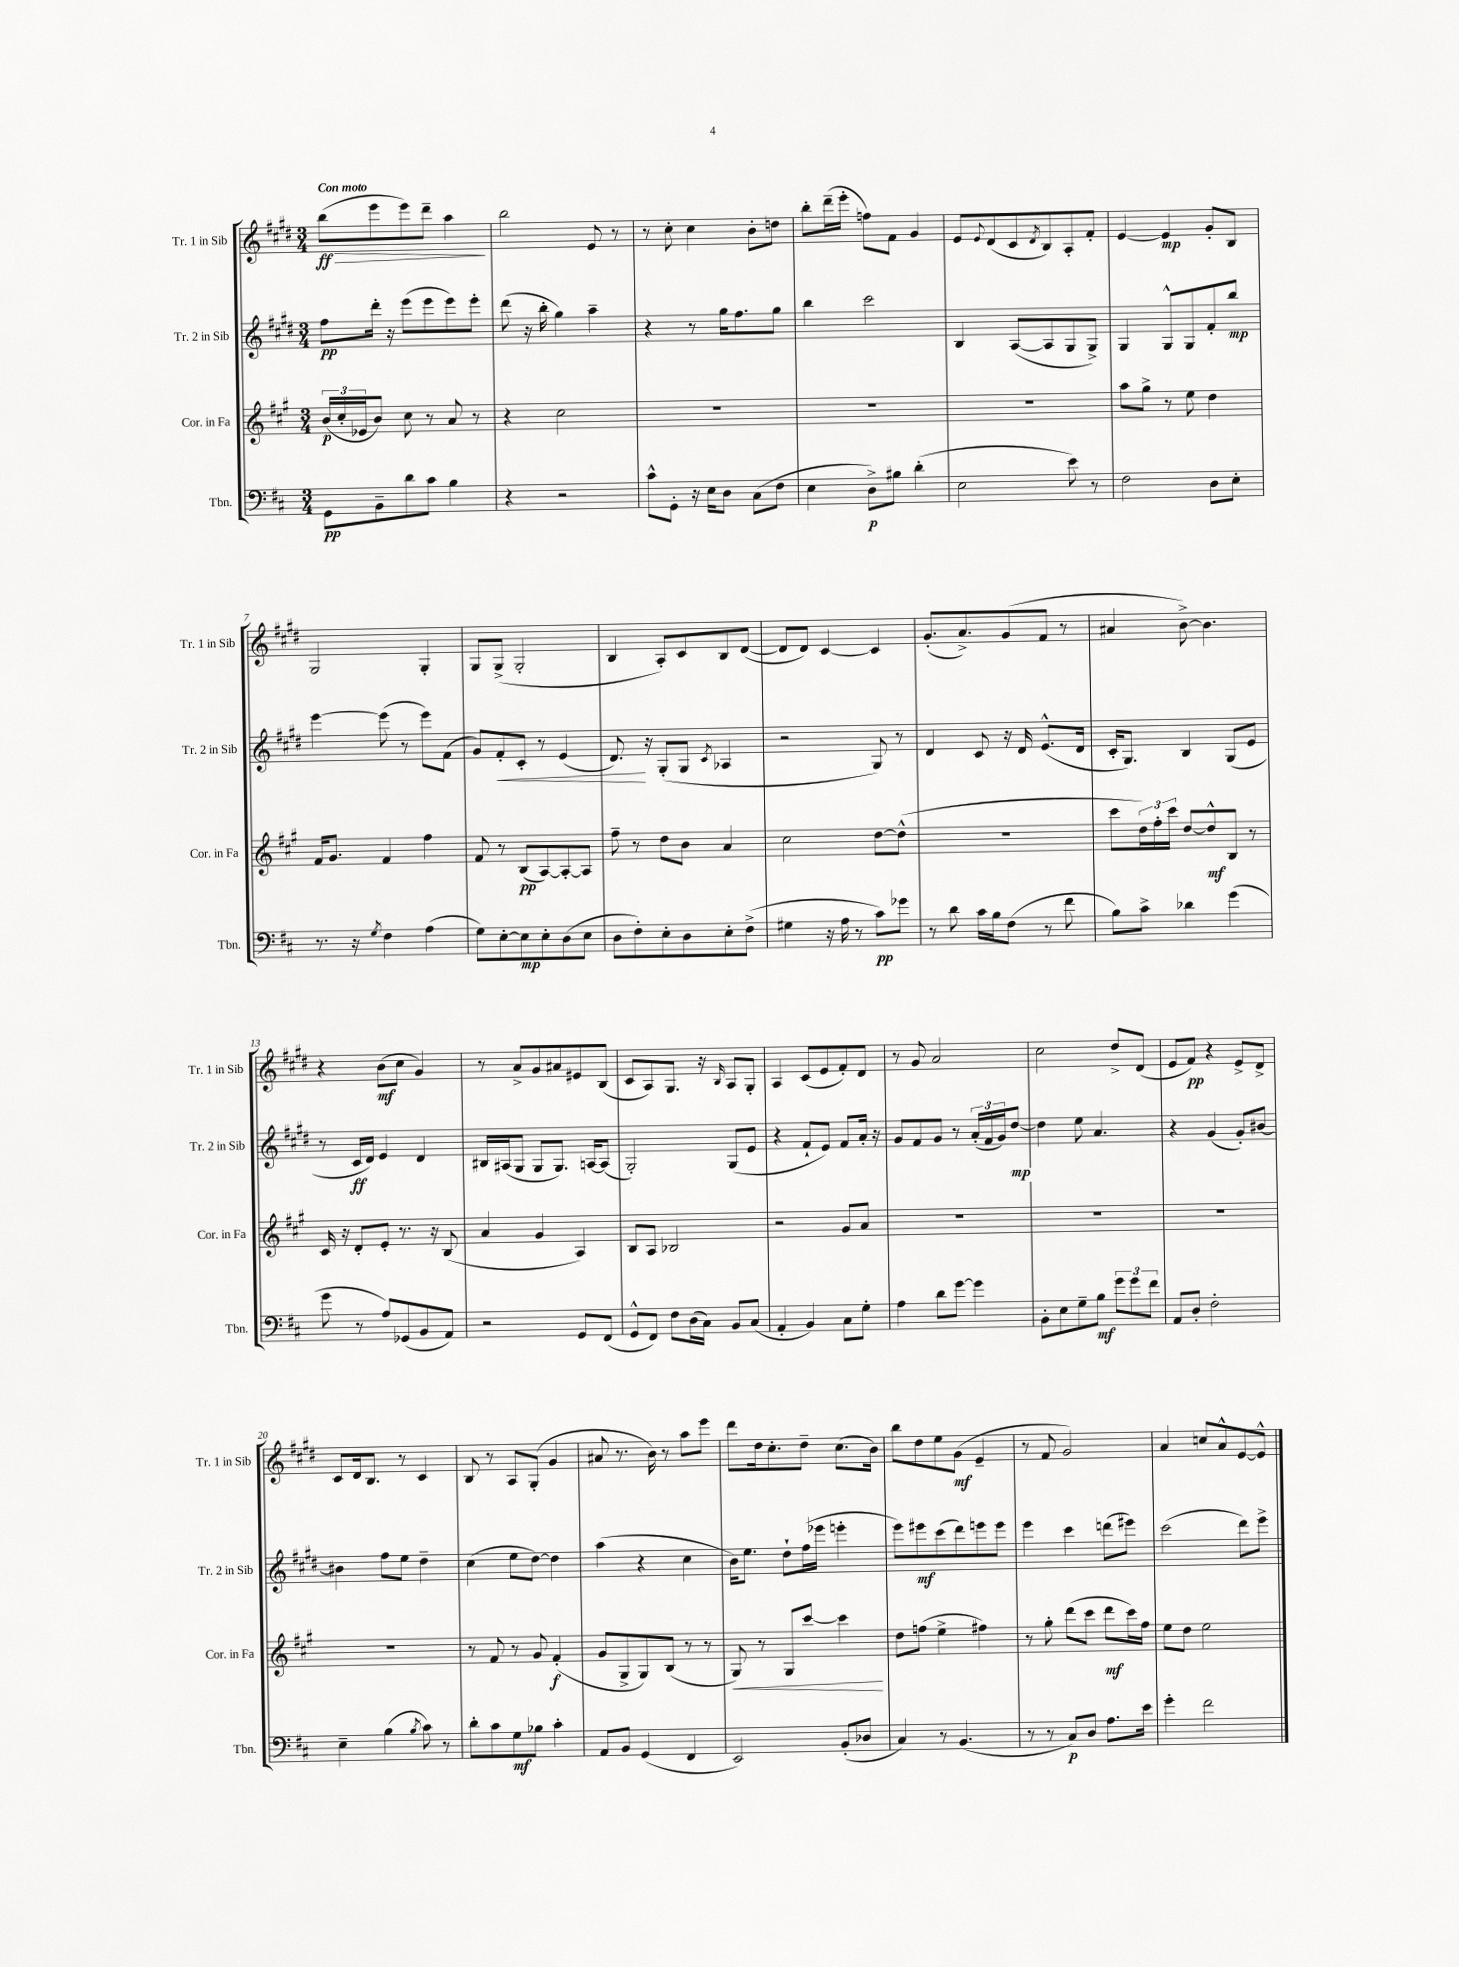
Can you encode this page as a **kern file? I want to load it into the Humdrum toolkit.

**kern	**dynam	**kern	**dynam	**kern	**dynam	**kern	**dynam
*part4	*part4	*part3	*part3	*part2	*part2	*part1	*part1
*staff4	*staff4	*staff3	*staff3	*staff2	*staff2	*staff1	*staff1
*I"Tbn.	*	*I"Cor. in Fa	*	*I"Tr. 2 in Sib	*	*I"Tr. 1 in Sib	*
*I'Tbn.	*	*I'Cor. in Fa	*	*I'Tr. 2 in Sib	*	*I'Tr. 1 in Sib	*
*clefF4	*	*clefG2	*	*clefG2	*	*clefG2	*
*k[f#c#]	*	*k[f#c#g#]	*	*k[f#c#g#d#]	*	*k[f#c#g#d#]	*
*M3/4	*	*M3/4	*	*M3/4	*	*M3/4	*
=1	=1	=1	=1	=1	=1	=1	=1
!	!	!	!	!	!	!LO:TX:a:B:t=Con moto	!
!	!	!	!	!	!	!	!LO:HP:b
8GG\L	pp	(24b/LL	p	8ff#\L	pp	(8bb\L	> ff
.	.	24cc#'/	.	.	.	.	.
.	.	24e-X/J	.	.	.	.	.
8BB~\	.	8b/J)	.	16ddd#'\Jk	.	8eee\	.
.	.	.	.	16r	.	.	.
8d\	.	8cc#\	.	(8eee\L	.	8eee\)	.
8c#\J	.	8r	.	8eee\	.	8ddd#~\J	.
4B\	.	8a/	.	8eee\)	.	4aa\	.
.	.	8r	.	8eee'\J	.	.	.
.	.	.	.	.	.	.	]
=2	=2	=2	=2	=2	=2	=2	=2
4r	.	4r	.	(8ddd#\	.	2bb\	.
.	.	.	.	16r	.	.	.
.	.	.	.	16bb'\	.	.	.
2r	.	2cc#\	.	4gg#\)	.	.	.
.	.	.	.	4aa~\	.	8e/	.
.	.	.	.	.	.	8r	.
=3	=3	=3	=3	=3	=3	=3	=3
8c#^^\L	.	2.r	.	4r	.	8r	.
8GG'\J	.	.	.	.	.	8cc#'\	.
16r	.	.	.	8r	.	4cc#\	.
16E\KL	.	.	.	.	.	.	.
8D\J	.	.	.	16gg#\KL	.	.	.
.	.	.	.	8.ff#\	.	.	.
(8C#\L	.	.	.	.	.	8b'\L	.
8F#\J	.	.	.	8gg#\J	.	8ddn\J	.
=4	=4	=4	=4	=4	=4	=4	=4
4E\	.	2.r	.	4bb\	.	8bb'\L	.
.	.	.	.	.	.	(16ddd#~\L	.
.	.	.	.	.	.	16eee'\JJ	.
8D^\L)	p	.	.	2ccc#\	.	8ffn\L)	.
8B#X\J	.	.	.	.	.	8f#\J	.
(4d'\	.	.	.	.	.	4g#/	.
=5	=5	=5	=5	=5	=5	=5	=5
2E\	.	2.r	.	4B/	.	8e/L	.
.	.	.	.	.	.	8qqe/	.
.	.	.	.	.	.	(8d#/	.
.	.	.	.	([8A/L	.	8c#/	.
.	.	.	.	.	.	8qd#/	.
.	.	.	.	8A/]	.	8B/)	.
8e\)	.	.	.	8G#/	.	8A'/	.
8r	.	.	.	8G#^/J)	.	8f#'/J	.
=6	=6	=6	=6	=6	=6	=6	=6
2F#\	.	8aa\L	.	4G#/	.	[4e/	.
.	.	8gg#^\J	.	.	.	.	.
.	.	8r	.	8G#^^/L	.	4e/]	mp
.	.	8ee\	.	8G#/	.	.	.
8D\L	.	4dd\	.	8f#'/	.	8g#'/L	.
8E'\J	.	.	.	8bb/J	mp	8B/J	.
!!LO:LB:g=z
=7	=7	=7	=7	=7	=7	=7	=7
8.r	.	16f#/KL	.	[4eee\	.	2G#/	.
.	.	8.g#/J	.	.	.	.	.
16r	.	.	.	.	.	.	.
8qG/	.	.	.	.	.	.	.
4F#\	.	4f#/	.	(8eee\]	.	.	.
.	.	.	.	8r	.	.	.
(4A\	.	4ff#\	.	8eee\L)	.	4G#'/	.
.	.	.	.	(8f#\J	.	.	.
=8	=8	=8	=8	=8	=8	=8	=8
8G\L)	.	8f#/	.	8g#/L)	.	8G#/L	.
!	!	!	!	!	!LO:HP:b	!	!
[8E'\	.	8r	.	8f#'/	<	(8G#^/J	.
8E\]	mp	(8B/L	pp	8c#'/J	.	2G#'/	.
8E'\	.	[8A/)	.	8r	.	.	.
(8D\	.	8A'/_	.	(4e/	.	.	.
8E\J	.	8A/J]	.	.	.	.	.
=9	=9	=9	=9	=9	=9	=9	=9
8D\L	.	8ff#~\	.	8.d#/)	.	4B/	.
8F#'\)	.	8r	.	.	.	.	.
.	.	.	.	16r	[	.	.
8E'\	.	8dd\L	.	(8G#'/L	.	8A'/L)	.
8D\	.	8b\J	.	8G#/J	.	8c#/	.
.	.	.	.	8qc#/	.	.	.
8E'\	.	4a/	.	4A-X/	.	8B/	.
(8F#^\J	.	.	.	.	.	([8d#/J	.
=10	=10	=10	=10	=10	=10	=10	=10
4G#X\	.	2cc#\	.	2r	.	8d#/L]	.
.	.	.	.	.	.	8d#/J)	.
16r	.	.	.	.	.	[4c#/	.
16A\	.	.	.	.	.	.	.
8r	.	.	.	.	.	.	.
8c#\L)	pp	[8dd\L	.	8G#/)	.	4c#/]	.
8g-X\J	.	(8dd^^\J]	.	8r	.	.	.
=11	=11	=11	=11	=11	=11	=11	=11
8r	.	2.r	.	4d#/	.	(8.g#'/L	.
8d\	.	.	.	.	.	.	.
.	.	.	.	.	.	8.a^/)	.
16c#\LL	.	.	.	8c#/	.	.	.
16B\J	.	.	.	.	.	.	.
(8F#\J	.	.	.	16r	.	(8g#/	.
.	.	.	.	16d#/	.	.	.
8r	.	.	.	(8.e^^/L	.	8f#/J	.
8f#\	.	.	.	.	.	8r	.
.	.	.	.	16d#/Jk	.	.	.
=12	=12	=12	=12	=12	=12	=12	=12
8B\L)	.	8ccc#\L	.	16c#'/KL	.	4a#X/	.
.	.	.	.	8.G#/J)	.	.	.
8c#^\J	.	24dd\L)	.	.	.	.	.
.	.	24ff#'\	.	.	.	.	.
.	.	24ccc#\JJ	.	.	.	.	.
4d-X\	.	[8dd/L	.	4B/	.	[8b^\)	.
.	.	8dd^^/]	mf	.	.	4.b\]	.
(4g\	.	8B/J	.	(8G#/L	.	.	.
.	.	8r	.	8e/J	.	.	.
!!LO:LB:g=z
=13	=13	=13	=13	=13	=13	=13	=13
8g\	.	16c#/	.	8r	.	4r	.
.	.	16r	.	.	.	.	.
8r	.	8d'/L	.	16c#/LL	ff	.	.
.	.	.	.	16d#/JJ)	.	.	.
8A/L)	.	8e'/J	.	4e/	.	(8b\L	mf
(8GG-X/	.	8.r	.	.	.	8cc#\J	.
8BB/	.	.	.	4d#/	.	4g#/)	.
.	.	16r	.	.	.	.	.
8AA/J)	.	(8B/	.	.	.	.	.
=14	=14	=14	=14	=14	=14	=14	=14
2r	.	4a/	.	16B#X/LL	.	8r	.
.	.	.	.	(16A#X/J	.	.	.
.	.	.	.	8G#/J	.	8a^/L	.
.	.	4g#/	.	8G#/L	.	8g#/	.
.	.	.	.	8.G#/J)	.	8a#X/	.
8GG/L	.	4A/)	.	.	.	8e#X/	.
.	.	.	.	[16An/KL	.	.	.
(8FF#/J	.	.	.	(8A/J]	.	(8B/J	.
=15	=15	=15	=15	=15	=15	=15	=15
8GG^^/L	.	8B/L	.	2G#'/)	.	8c#/L	.
8FF#/J)	.	8A/J	.	.	.	8A/)	.
8F#\L	.	2B-X/	.	.	.	8.G#/J	.
(16D\L	.	.	.	.	.	.	.
16C#\JJ)	.	.	.	.	.	16r	.
.	.	.	.	.	.	16qqB/	.
8BB/L	.	.	.	(8G#/L	.	8A/L	.
(8C#/J	.	.	.	8e/J	.	8G#'/J	.
=16	=16	=16	=16	=16	=16	=16	=16
4AA'/	.	2r	.	4r	.	4A/	.
4BB/)	.	.	.	8f#`/L	.	(8c#/L	.
.	.	.	.	8e/J)	.	8e/	.
8C#\L	.	8g#/L	.	8f#/L	.	8f#'/)	.
8G'\J	.	8a/J	.	16a'/Jk	.	8d#/J	.
.	.	.	.	16r	.	.	.
=17	=17	=17	=17	=17	=17	=17	=17
4A\	.	2.r	.	8g#/L	.	8r	.
.	.	.	.	8f#/	.	8g#/	.
8d\L	.	.	.	8g#/J	.	2a/	.
[8g\J	.	.	.	8r	.	.	.
4g\]	.	.	.	(24a'/LL	.	.	.
.	.	.	.	24f#/	.	.	.
.	.	.	.	24g#/J)	.	.	.
.	.	.	.	[8dd#/J	mp	.	.
=18	=18	=18	=18	=18	=18	=18	=18
8BB'\L	.	2.r	.	4dd#\]	.	2cc#\	.
8E\	.	.	.	.	.	.	.
8G~\	.	.	.	8ee\	.	.	.
8B\J	mf	.	.	4.a/	.	.	.
12g\L	.	.	.	.	.	8dd#^/L	.
12g\	.	.	.	.	.	.	.
.	.	.	.	.	.	(8d#/J	.
12f#\J	.	.	.	.	.	.	.
=19	=19	=19	=19	=19	=19	=19	=19
8AA/L	.	2.r	.	4r	.	8e/L	.
8D'/J	.	.	.	.	.	8f#/J)	pp
2F#'\	.	.	.	(4g#/	.	4r	.
.	.	.	.	8g#'/L)	.	8e^/L	.
.	.	.	.	[8b#X/J	.	8d#^/J	.
!!LO:LB:g=z
=20	=20	=20	=20	=20	=20	=20	=20
4E~\	.	2.r	.	4b#X\]	.	8c#/L	.
.	.	.	.	.	.	16d#/k	.
.	.	.	.	.	.	8.B/J	.
(4B\	.	.	.	8ff#\L	.	.	.
.	.	.	.	8ee\J	.	8r	.
8qB/	.	.	.	.	.	.	.
8c#\)	.	.	.	4dd#~\	.	4c#/	.
8r	.	.	.	.	.	.	.
=21	=21	=21	=21	=21	=21	=21	=21
8d'\L	.	8r	.	(4cc#\	.	8B/	.
8c#\	.	8f#/	.	.	.	8r	.
8G\	mf	8r	.	8ee\L	.	8A/L	.
8B-X\J	.	8g#/	.	[8dd#\J)	.	(8G#'/J	.
4c#'\	.	(4f#'/	f	4dd#\]	.	4g#/	.
=22	=22	=22	=22	=22	=22	=22	=22
8AA/L	.	8g#/L	.	(4aa\	.	8a#X/	.
8BB/J	.	8G#^/	.	.	.	8.r	.
(4GG/	.	8G#/)	.	4r	.	.	.
.	.	.	.	.	.	16b\)	.
.	.	(8B/J	.	.	.	8r	.
4FF#/	.	8r	.	4cc#\	.	8aa\L	.
.	.	8r	.	.	.	8eee\J	.
=23	=23	=23	=23	=23	=23	=23	=23
!	!	!	!LO:HP:b	!	!	!	!
2EE/)	.	8G#/)	<	16b\KL)	.	8ddd#\L	.
.	.	.	.	8.ee\J	.	.	.
.	.	8r	.	.	.	16dd#\k	.
.	.	.	.	.	.	8.cc#'\	.
.	.	8G#/L	.	8dd#`\L	.	.	.
.	.	[8ccc#/J	.	(16ff#\L	.	8dd#~\J	.
.	.	.	.	16eee-X\JJ	.	.	.
(8BB'/L	.	4ccc#\]	.	4eeen'\	.	(8.cc#\L	.
8D-X/J	.	.	.	.	.	.	.
.	.	.	.	.	.	16b\Jk)	.
.	.	.	[	.	.	.	.
=24	=24	=24	=24	=24	=24	=24	=24
4C#/)	.	8dd\L	.	8eee\L)	.	8bb\L	.
.	.	(8ffn\J	.	8eee#X\	mf	8dd#\	.
8r	.	4ee^\	.	(8ccc#\	.	8ee\	.
(4.BB/	.	.	.	8ddd#\)	.	(8g#\J	mf
.	.	4ff#X\)	.	8eeen\	.	4e~/	.
.	.	.	.	8eee\J	.	.	.
=25	=25	=25	=25	=25	=25	=25	=25
8r	.	8r	.	4eee\	.	8r	.
8r	.	8gg#'\	.	.	.	8f#/	.
8C#/L)	p	(8ddd\L	.	4ccc#\	.	2g#/)	.
8D/J	.	8ccc#\J	.	.	.	.	.
8.A\L	.	8ddd\L	mf	(8dddn\L	.	.	.
.	.	16ccc#\L)	.	8eee#X\J)	.	.	.
16e\Jk	.	16ff#\JJ	.	.	.	.	.
=26	=26	=26	=26	=26	=26	=26	=26
4g'\	.	8ee\L	.	(2ccc#\	.	4a/	.
.	.	8dd\J	.	.	.	.	.
2f#\	.	2ee\	.	.	.	8ccn/L	.
.	.	.	.	.	.	8a^^/	.
.	.	.	.	8ddd#\L)	.	[8e/	.
.	.	.	.	8eee^\J	.	8e^^/J]	.
==	==	==	==	==	==	==	==
*-	*-	*-	*-	*-	*-	*-	*-
